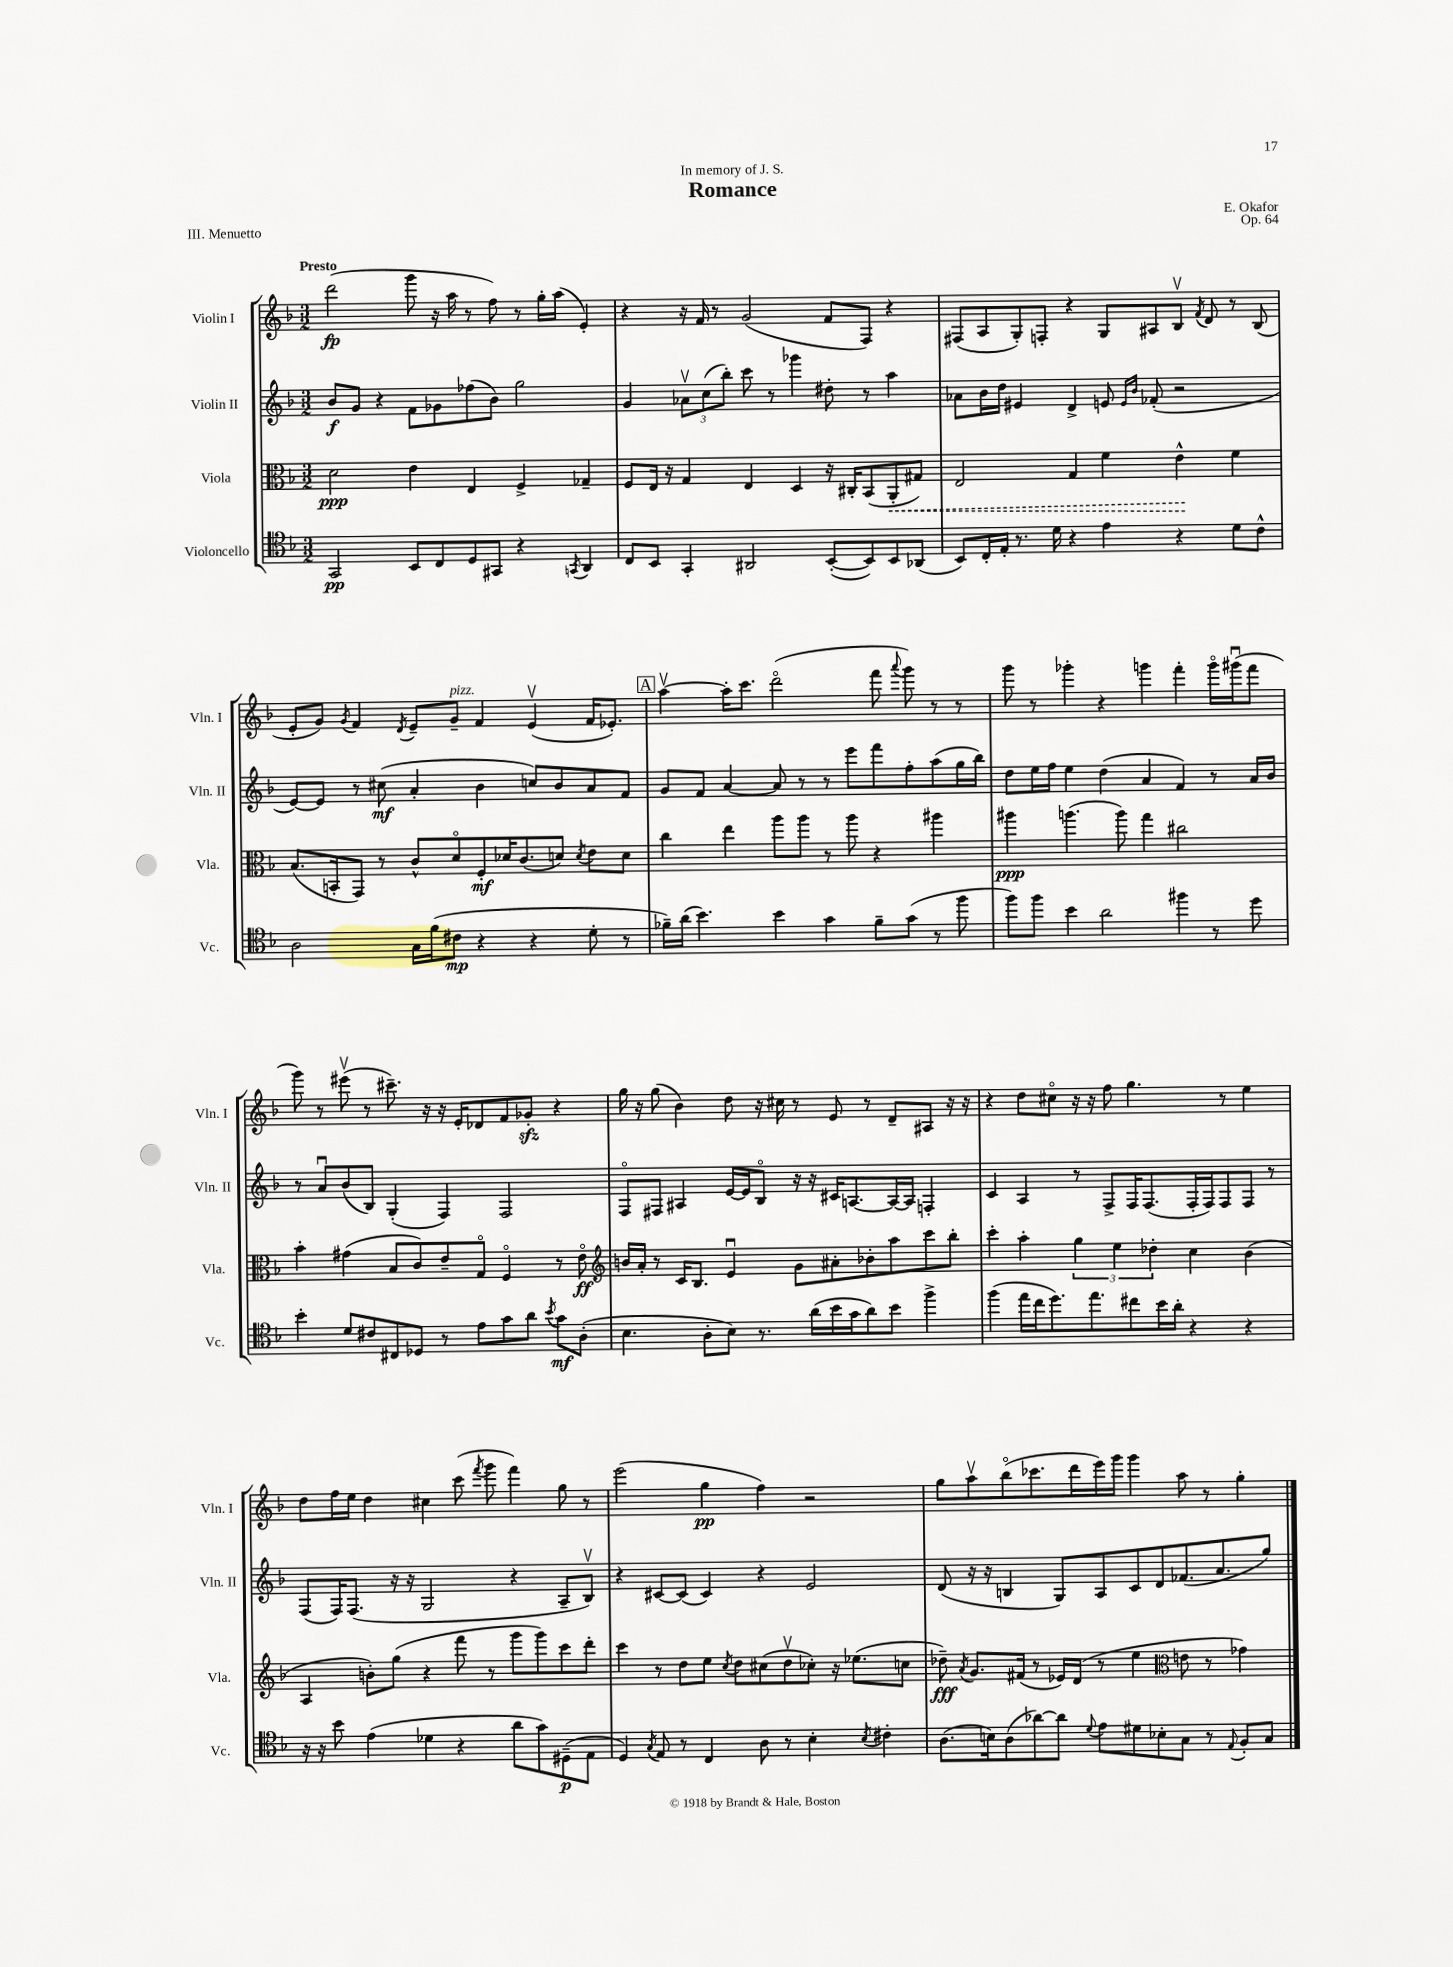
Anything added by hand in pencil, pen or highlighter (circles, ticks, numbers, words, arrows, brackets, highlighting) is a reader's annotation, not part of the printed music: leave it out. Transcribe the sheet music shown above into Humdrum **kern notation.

**kern	**kern	**kern	**kern
*staff4	*staff3	*staff2	*staff1
*clefC4	*clefC3	*clefG2	*clefG2
*k[b-]	*k[b-]	*k[b-]	*k[b-]
*M3/2	*M3/2	*M3/2	*M3/2
2GG	2d	8b-	(2ddd
.	.	8g	.
.	.	4r	.
8BB-	4e	8f	8ggg
8C	.	8g-	16r
.	.	.	16aa
8D	4E	(8ff-	8r
8GG#	.	8b-)	8ff)
4r	4F^	2gg	8r
.	.	.	16gg'
.	.	.	(16aa
8qGG	.	.	.
4AA	4G-~	.	4e')
=	=	=	=
8C	8F	4g	4r
8BB-	16E	.	.
.	16r	.	.
4GG'	4G	12a-v	16r
.	.	.	16f
.	.	(12cc	.
.	.	.	8r
.	.	12bb-')	.
2AA#	4E	8ccc	(2g
.	.	8r	.
.	4D	4ggg-	.
([8BB-'	16r	8dd#'	8f
.	16C#'	.	.
8BB-])	(8BB-	8r	8F)
8BB-	8AA'	4aa	4r
(8AA-	8G#)	.	.
=	=	=	=
8BB-)	2E	8a-	(8F#
16C'	.	16b-	8A
16E'	.	16dd	.
8.r	.	4e#	8G')
.	.	.	8F'
16d	.	.	.
4r	4G	4d^	4r
4e	4f	8e	8G
.	.	16qqe	.
.	.	16qqb-	.
.	.	(8f-'	8A#
4r	4e^^	2r	8B-v
.	.	.	8qf
.	.	.	8d
8d	4f	.	8r
8c^^	.	.	(8B-
=	=	=	=
2A	(8.B-	[8e)	8e'
.	.	8e]	8g)
.	16BB'	.	.
.	.	.	8qg
.	8GG)	8r	4f
.	8r	(8cc#	.
.	.	.	8qd
16G	8c^^	4a'	8e~
(16f	.	.	.
8c#	8do	.	8g~
4r	8F'	4b-	4f
.	16d-	.	.
.	(8.c	.	.
4r	.	8cc)	(4ev
.	8d)	8b-	.
.	8qd	.	.
8d'	8e	8a	16f
.	.	.	8.e-')
8r	8d	8f	.
=	=	=	=
16f-~)	4cc	8g	[4aav
(16a	.	.	.
4.b-)	.	8f	.
.	4ee	[4a	16aa']
.	.	.	8.ccc
4b-	8aa	8a]	(2dddo
.	8aa	8r	.
4g	8r	8r	.
.	8aa	8eee	.
8f-~	4r	8fff	8fff
.	.	.	8qqaaa
(8g	.	8ff'	8ggg)
8r	4aa#	(8aa	8r
8ff	.	16gg	8r
.	.	16bb-)	.
=	=	=	=
8ff)	4aa#	8dd	8ggg
8ff	.	16ee	8r
.	.	16ff	.
4b-	(4.aa	4ee	4ggg-'
2a	.	(4dd	4r
.	8aa)	.	.
.	4gg	4a	4ggg
4ff#	2cc#	4f)	4fff'
8r	.	8r	16gggo
.	.	.	(16ggg#u
8dd	.	16a	8fff
.	.	16b-	.
=	=	=	=
4b-'	4b-'	8r	8ggg)
.	.	8au	8r
8d	(4g#	(8b-	(8eee#v
8c#	.	8B-)	8r
8C#	8B-	(4G'	8.ccc#~)
8D-	8c)	.	.
.	.	.	16r
8r	8e~	4F)	16r
.	.	.	16e'
8e	8Go	.	8d-
8g	4Fo	2F	8f
8a	.	.	8g-'
8qb-	.	.	.
8g	8r	.	4r
(8A'	8eo	.	.
=	=	=	=
*	*clefG2	*	*
4.B-	16b	8Fo	16gg
.	16a'	.	16r
.	8r	8F#	(8gg
.	16c	4A#	4b-)
.	8.B-	.	.
8A'	.	.	.
8B-)	4eu	[16e	8dd
.	.	16e]	.
8.r	.	8B-o	16r
.	.	.	16cc#
.	8g	16r	8r
(16a	.	16r	.
16b-	8a#'	16c#	8e
16g	.	[8.A	.
8a)	8b-'	.	8r
8b-	8aa	16A_	8d~
.	.	16A]	.
4ff^	8ccc	4F'	8A#
.	8bb-'	.	16r
.	.	.	16r
=	=	=	=
(4ff	4ccc'	4c	4r
16ee	4aa'	4A	8dd
16cc	.	.	.
8.dd)	.	.	8cc#o
.	6gg	8r	16r
8.ee	.	.	16r
.	.	8F^	8ff
.	6ee	.	.
8cc#	.	16F	4.gg
.	.	(8.F	.
.	6dd-'	.	.
16b-	.	.	.
16a'	.	.	.
4r	4cc	16F'	.
.	.	16F)	.
.	.	8F	8r
4r	(4b-	8F	4ee
.	.	8r	.
=	=	=	=
16r	4A	(8F	8dd
16r	.	.	.
8b-	.	16F)	16ff
.	.	(8.F	16ee
(4e	8b')	.	4dd
.	(8gg	16r	.
.	.	16r	.
4d-	4r	2G	4cc#
4r	8fff	.	(8ccc
.	.	.	8qfff
.	8r	.	8ggg
8a	8ggg	4r	4fff)
8g)	8ggg)	.	.
(8D#~	8ccc	8A~	8gg
8E	8ddd'	8B-v)	8r
=	=	=	=
4D)	4ccc	4r	(2eee
8qG	.	.	.
8E	8r	[8c#	.
8r	8dd	(8c#]	.
4C	8ee	4c#)	4gg
.	8qcc	.	.
.	8dd	.	.
8A	(8cc#	4r	4ff)
8r	8ddv	.	.
4B-'	8cc-')	2e	2r
.	16r	.	.
.	(8.ee-	.	.
8qB-	.	.	.
4c#'	.	.	.
.	8cc	.	.
=	=	=	=
(8.A	8dd-~)	(8d	8gg
.	8qa	.	.
.	8.g	16r	8aav
16B)	.	16r	.
(8A	.	4B	(8bb-o
.	(16f#	.	.
[8a-)	8r	.	8.ccc-
8a-]	16e-)	8G)	.
.	(16d	.	16ddd
8qqd	.	.	.
8e	8r	8A	16eee)
.	.	.	16ggg
8d#	4ee	8c	4ggg
8B-'	.	8d	.
*	*clefC3	*	*
8G	8e	(8.f-	8aa
8r	8r	.	8r
.	.	8.a	.
8qqE	.	.	.
8F'	4g-)	.	4gg'
8G	.	8gg)	.
==	==	==	==
*-	*-	*-	*-
